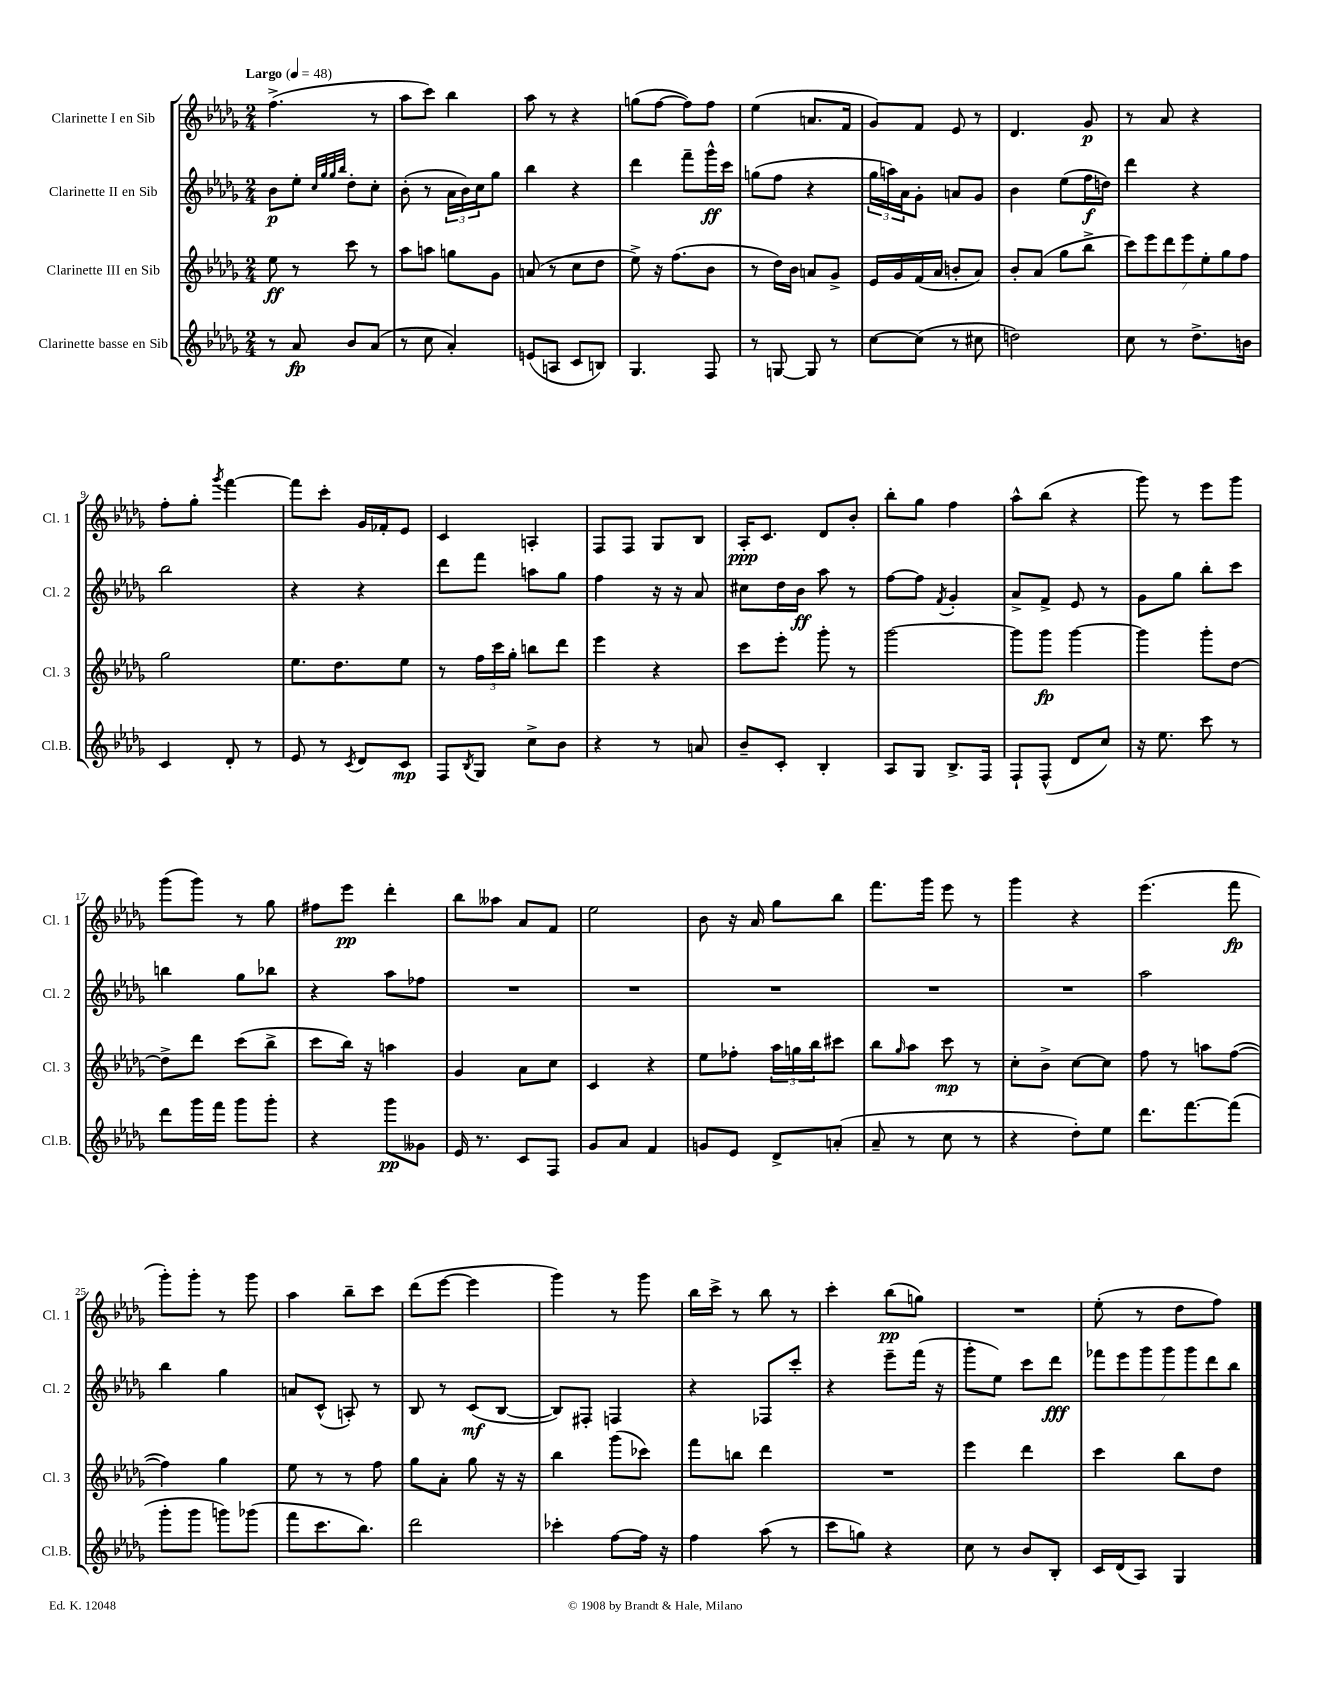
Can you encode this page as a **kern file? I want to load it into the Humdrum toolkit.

**kern	**kern	**kern	**kern
*staff4	*staff3	*staff2	*staff1
*clefG2	*clefG2	*clefG2	*clefG2
*k[b-e-a-d-g-]	*k[b-e-a-d-g-]	*k[b-e-a-d-g-]	*k[b-e-a-d-g-]
*M2/4	*M2/4	*M2/4	*M2/4
*MM48	*MM48	*MM48	*MM48
8r	8ee-	8b-	(4.ff^
8a-	8r	8ee-'	.
.	.	32qqcc	.
.	.	32qqgg-	.
.	.	32qqgg-	.
.	.	32qqbb-	.
8b-	8ccc	8dd-'	.
(8a-	8r	8cc'	8r
=	=	=	=
8r	8aa-	(8b-'	8aa-
8cc	8aa	8r	8ccc)
4a-')	8gg	24a-	4bb-
.	.	24b-)	.
.	.	24cc	.
.	8g-	8gg-	.
=	=	=	=
(8e	(8a	4bb-	8aa-
8A	8r	.	8r
8c	8cc	4r	4r
8B)	8dd-	.	.
=	=	=	=
4.G-	8ee-^)	4ddd-	(8gg
.	16r	.	[8ff
.	(8.ff	.	.
.	.	8fff~	8ff])
8F	8b-	16ggg-^^	8ff
.	.	16ccc	.
=	=	=	=
8r	8r	(8gg	(4ee-
[8G	16dd-)	8ff	.
.	16b-	.	.
8G]	8a	4r	8.a
8r	8g-^	.	.
.	.	.	16f
=	=	=	=
[8cc	16e-	24gg-	8g-)
.	.	24aa)	.
.	16g-	.	.
.	.	24a-	.
(8cc]	(16f	8g-'	8f
.	16a-	.	.
8r	8b'	8a	8e-
8cc#	8a-)	8g-	8r
=	=	=	=
2dd)	8b-'	4b-	4.d-
.	(8a-	.	.
.	8gg-	(8ee-	.
.	8bb-^	16ff	8g-
.	.	16dd)	.
=	=	=	=
8cc	14ccc)	4ddd-	8r
.	14eee-	.	.
8r	.	.	8a-
.	14ddd-	.	.
.	14eee-	.	.
8.dd-^	.	4r	4r
.	14ee-'	.	.
.	14gg-	.	.
.	14ff	.	.
16b	.	.	.
=	=	=	=
4c	2gg-	2bb-	8ff'
.	.	.	8gg-'
.	.	.	8qggg-
8d-'	.	.	[4fff
8r	.	.	.
=	=	=	=
8e-	8.ee-	4r	8fff]
8r	.	.	8ccc'
.	8.dd-	.	.
8qc	.	.	.
8d-	.	4r	16g-
.	.	.	16f-'
8c	8ee-	.	8e-
=	=	=	=
8F	8r	8ddd-	4c
8qB-	.	.	.
8G-	24ff	8fff	.
.	24ccc	.	.
.	24gg-'	.	.
8cc^	8bb	8aa	4A'
8b-	8ddd-	8gg-	.
=	=	=	=
4r	4eee-	4ff	8F
.	.	.	8F
8r	4r	16r	8G-
.	.	16r	.
8a	.	8a-	8B-
=	=	=	=
8b-~	8ccc	8cc#	16A-'
.	.	.	8.c
8c'	8eee-'	16dd-	.
.	.	16b-	.
4B-'	8ggg-'	8aa-	8d-
.	8r	8r	8b-'
=	=	=	=
8A-	[2ggg-	[8ff	8bb-'
8G-	.	8ff]	8gg-
.	.	8qf	.
8.B-^	.	4g-'	4ff
16F	.	.	.
=	=	=	=
8F`	8ggg-]	8a-^	8aa-^^
(8F^^	8ggg-	8f^	(8bb-
8d-	[4ggg-	8e-	4r
8cc)	.	8r	.
=	=	=	=
16r	4ggg-]	8g-	8ggg-)
8.ee-	.	.	.
.	.	8gg-	8r
8ccc	8ggg-'	8bb-'	8eee-
8r	[8dd-	8ccc	8ggg-
=	=	=	=
8ddd-	8dd-^]	4bb	(8ggg-
16ggg-	8ddd-	.	8ggg-)
16fff	.	.	.
8ggg-	(8ccc	8gg-	8r
8ggg-'	8bb-^	8bb-	8gg-
=	=	=	=
4r	8ccc	4r	8ff#
.	16bb-)	.	8eee-
.	16r	.	.
8ggg-	4aa	8aa-	4ddd-'
8g--	.	8ff-	.
=	=	=	=
16e-	4g-	2r	8bb-
8.r	.	.	.
.	.	.	8aa--
8c	8a-	.	8a-
8F	8cc	.	8f
=	=	=	=
8g-	4c	2r	2ee-
8a-	.	.	.
4f	4r	.	.
=	=	=	=
8g	8ee-	2r	8b-
8e-	8ff-'	.	16r
.	.	.	16a-
8d-^	24aa-	.	8gg-
.	24gg	.	.
.	24bb-	.	.
(8a'	8ccc#	.	8bb-
=	=	=	=
8a-~	8bb-	2r	8.fff
.	16qqgg-	.	.
8r	8aa-	.	.
.	.	.	16ggg-
8cc	8ccc	.	8eee-
8r	8r	.	8r
=	=	=	=
4r	8cc'	2r	4ggg-
.	8b-^	.	.
8dd-')	[8cc	.	4r
8ee-	8cc]	.	.
=	=	=	=
8.ddd-	8ff	2aa-	(4.eee-
.	8r	.	.
[8.fff	.	.	.
.	8aa	.	.
(8fff]	([8ff	.	8fff
=	=	=	=
8ggg-'	4ff])	4bb-	8ggg-')
8ggg-	.	.	8ggg-'
8ggg)	4gg-	4gg-	8r
(8ggg-	.	.	8ggg-
=	=	=	=
8fff	8ee-	8a	4aa-
8.ccc	8r	(8c^^	.
.	8r	8A')	8bb-~
8.bb-)	.	.	.
.	8ff	8r	8ccc
=	=	=	=
2ddd-	8gg-	8B-	(8ddd-
.	8a-'	8r	[8eee-
.	8gg-	(8c	4eee-]
.	16r	[8B-	.
.	16r	.	.
=	=	=	=
4ccc-'	4bb-	8B-])	4ggg-)
.	.	8F#'	.
[8ff	(8ggg-	4F	8r
16ff]	8ccc-)	.	8ggg-
16r	.	.	.
=	=	=	=
4ff	8fff	4r	16bb-
.	.	.	16ccc^
.	8bb	.	8r
(8aa-	4ddd-	8F-	8bb-
8r	.	8ccc'	8r
=	=	=	=
8ccc	2r	4r	4ccc'
8gg)	.	.	.
4r	.	8eee-~	(8bb-
.	.	(16fff	8gg)
.	.	16r	.
=	=	=	=
8cc	4eee-	8ggg-'	2r
8r	.	8ee-)	.
8b-	4ddd-	8ccc	.
8B-'	.	8ddd-	.
=	=	=	=
16c	4ccc	14fff-	(8ee-'
(16d-	.	.	.
.	.	14eee-	.
8A-)	.	.	8r
.	.	14ggg-	.
.	.	14ggg-	.
4G-	8bb-	.	8dd-
.	.	14ggg-	.
.	.	14ddd-	.
.	8dd-	.	8ff)
.	.	14bb-	.
==	==	==	==
*-	*-	*-	*-
